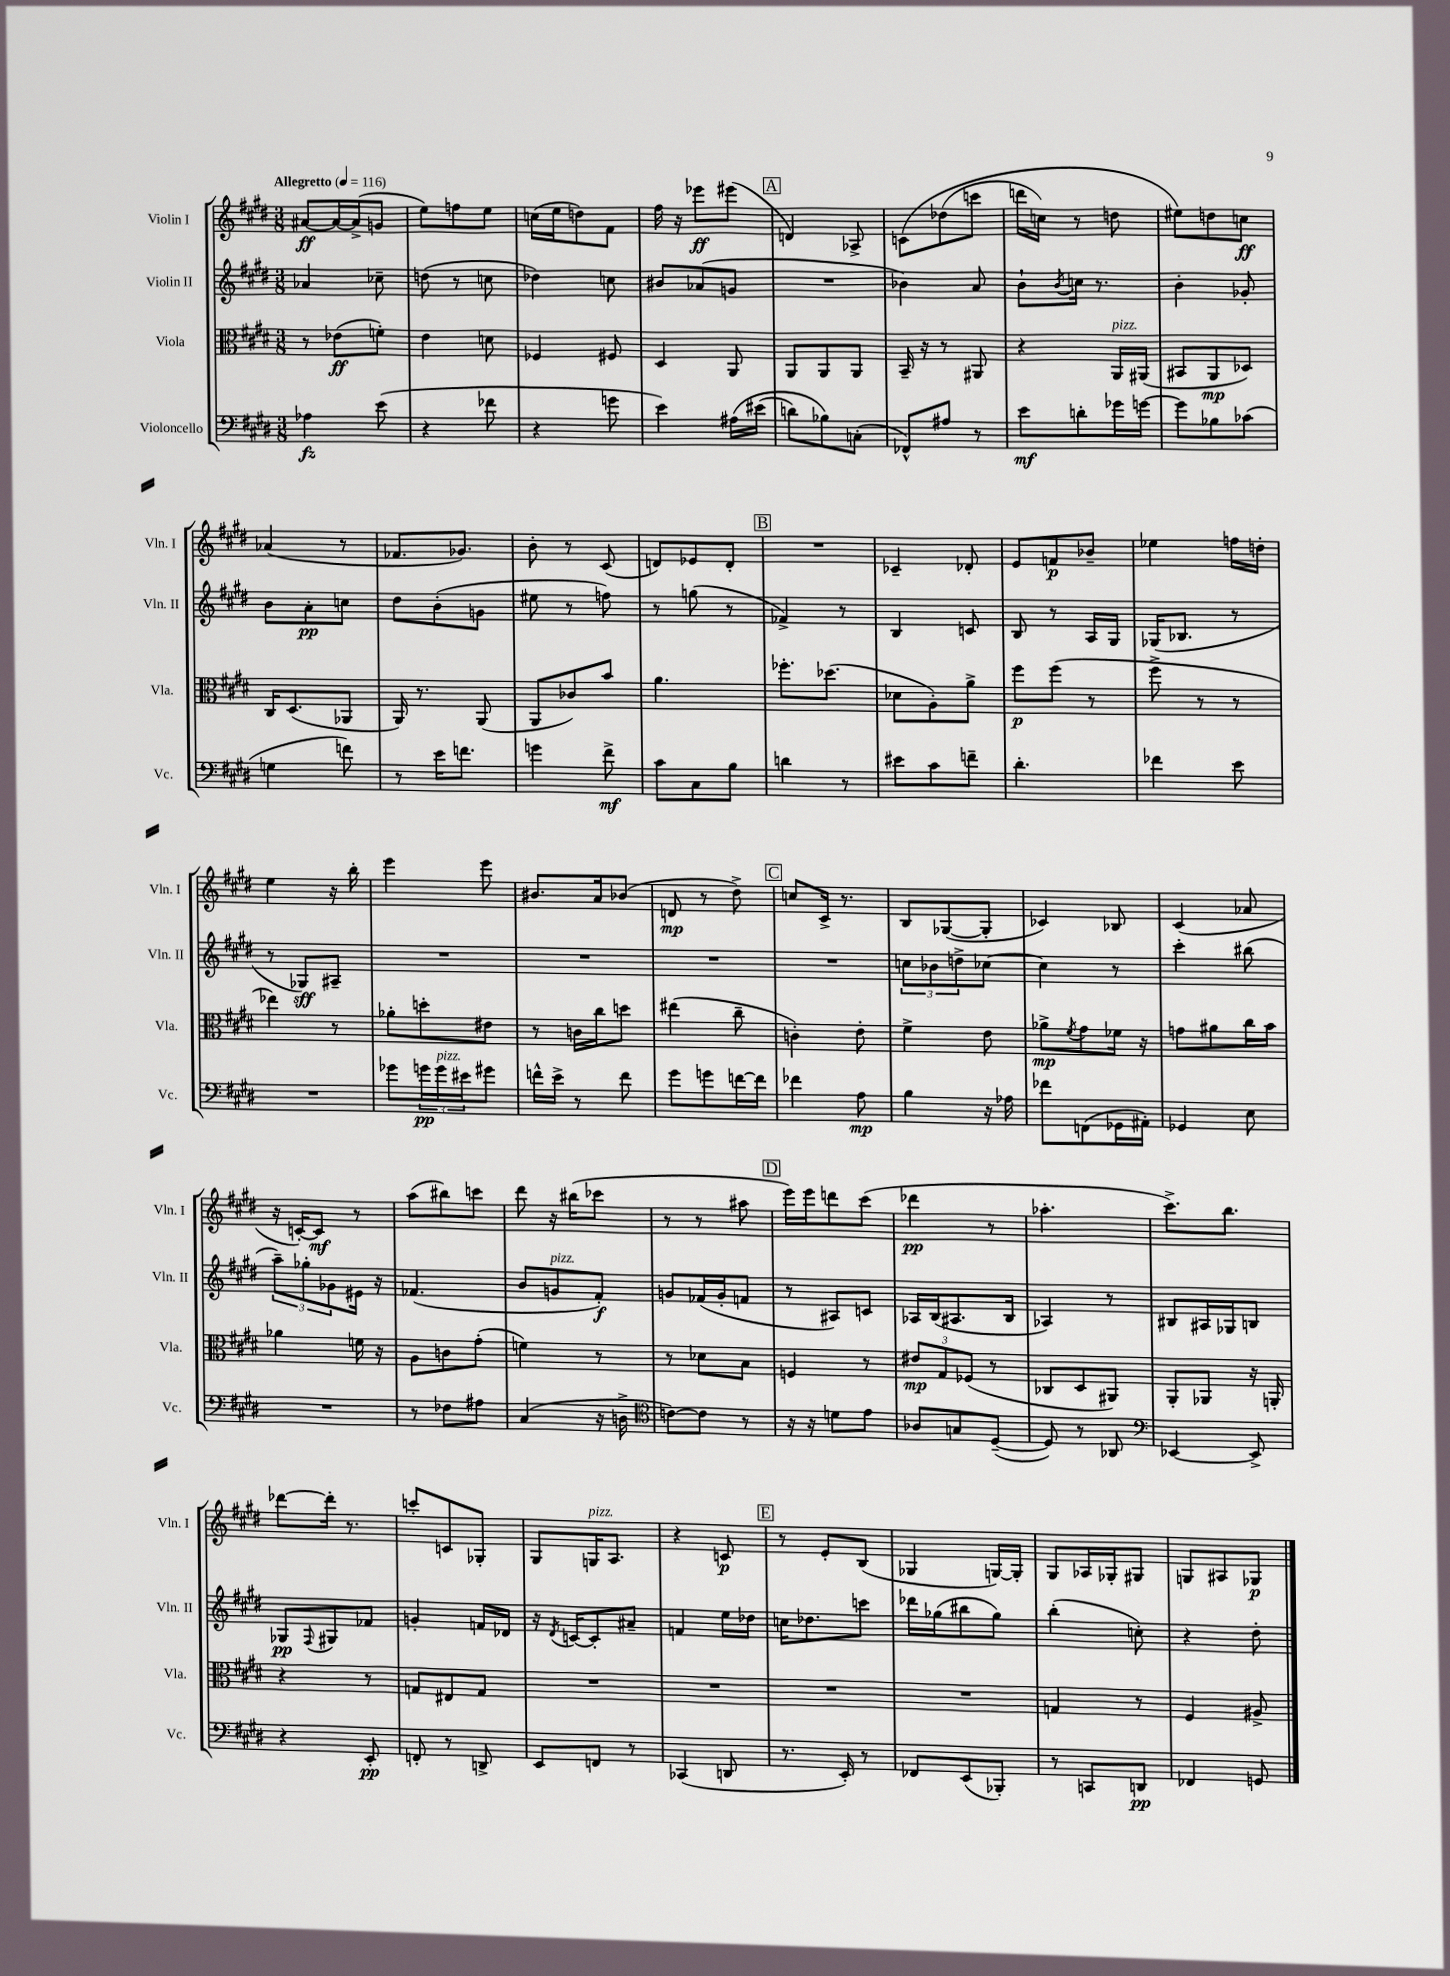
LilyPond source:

<<
\new StaffGroup <<
\new Staff = "s0" \with { instrumentName = "Violin I" shortInstrumentName = "Vln. I" } {
    \clef treble \key e \major \numericTimeSignature \time 3/8 \tempo "Allegretto" 4 = 116
    ais'8~\ff ais'16~ ais'16->( g'8 |
    e''8) f''8 e''8 |
    c''16( e''16 d''8) fis'8 |
    fis''16 r16 ees'''8\ff eis'''8( |
    \mark \markup { \box "A" } d'4) aes8-> |
    c'8\( des''8( c'''8 |
    d'''16 c''16) r8 d''8 |
    eis''8\) d''8 c''8\ff |
    aes'4( r8 |
    fes'8. ges'8.) |
    b'8-. r8 cis'8( |
    d'8) ees'8 d'8-. |
    \mark \markup { \box "B" } R4. |
    ces'4-- des'8-. |
    e'8 f'8\p bes'8-- |
    ees''4 f''16 d''16-. |
    e''4 r16 b''16-. |
    e'''4 e'''8 |
    bis'8. a'16 bes'8( |
    d'8\mp r8 dis''8->) |
    \mark \markup { \box "C" } c''8 cis'16-> r8. |
    b8 ges8~( ges8-. |
    ces'4) bes8 |
    cis'4( aes'8 |
    r16 c'16~-.) c'8\mf r8 |
    a''8( bis''8) c'''8 |
    dis'''8 r16 bis''16( ces'''8 |
    r8 r8 ais''8 |
    \mark \markup { \box "D" } e'''16) e'''16 d'''8 cis'''8( |
    des'''4\pp r8 |
    aes''4.-. |
    cis'''8.->) b''8. |
    des'''8~ des'''16-. r8. |
    c'''8-. c'8 ges8-. |
    gis8 g16^\markup { \italic "pizz." } a8. |
    r4 c'8\p |
    \mark \markup { \box "E" } r8 e'8-. b8( |
    ges4 g16~) g16-. |
    gis8 aes16 ges16-. gis8 |
    g8 ais8 ges8\p \bar "|." |
}
\new Staff = "s1" \with { instrumentName = "Violin II" shortInstrumentName = "Vln. II" } {
    \clef treble \key e \major \numericTimeSignature \time 3/8
    aes'4 ces''8-- |
    d''8( r8 c''8 |
    des''4) c''8 |
    bis'8 aes'8( g'8 |
    \mark \markup { \box "A" } R4. |
    bes'4) a'8 |
    b'8-! \acciaccatura { b'8 } c''16 r8. |
    b'4-. ges'8-. |
    b'8 a'8-.\pp c''8 |
    dis''8 b'8-.( g'8 |
    eis''8 r8 f''8) |
    r8 g''8( r8 |
    \mark \markup { \box "B" } fes'4->) r8 |
    b4 c'8 |
    b8 r8 a16 gis16 |
    ges16( bes8. r8 |
    r8 ges8\sff) ais8-- |
    R4. |
    R4. |
    R4. |
    \mark \markup { \box "C" } R4. |
    \tuplet 3/2 { c''8 bes'8 d''8-> } ces''8~ |
    ces''4 r8 |
    cis'''4-. bis''8( |
    \tuplet 3/2 { a''8--) ges''8-. ges'8 } eis'16 r16 |
    fes'4.( |
    b'8 g'8^\markup { \italic "pizz." } fis'8-.\f) |
    g'8 fes'16( g'16-. f'8 |
    \mark \markup { \box "D" } r8 ais8) c'8 |
    aes16 b16( ais8. b16 |
    aes4) r8 |
    bis8 ais16 ges16 b8 |
    ges8\pp \appoggiatura { fis8 } gis8 fes'8 |
    g'4-. f'16 des'16 |
    r16 \acciaccatura { dis'8 } c'16~ c'8-. ais'8-- |
    f'4 e''16 des''16 |
    \mark \markup { \box "E" } c''16 des''8. c'''8 |
    des'''16 ges''16( bis''8 ges''8) |
    b''4-.( c''8-.) |
    r4 dis''8-. \bar "|." |
}
\new Staff = "s2" \with { instrumentName = "Viola" shortInstrumentName = "Vla." } {
    \clef alto \key e \major \numericTimeSignature \time 3/8
    r8 ees'8\ff( f'8-.) |
    e'4 d'8 |
    fes4 fis8 |
    dis4 a,8 |
    \mark \markup { \box "A" } a,8 a,8 a,8 |
    b,16-- r16 r8 ais,8 |
    r4 a,16^\markup { \italic "pizz." } ais,16( |
    bis,8 a,8\mp des8) |
    cis16 dis8.( aes,8 |
    a,16) r8. a,8( |
    a,8 ces'8) b'8 |
    a'4. |
    \mark \markup { \box "B" } fes''8.-. des''8.( |
    des'8 a8-.) a'8-> |
    fis''8\p fis''8( r8 |
    fis''8-> r8 r8 |
    ees''4) r8 |
    aes'8-. d''8-. eis'8 |
    r8 c'16 cis''16 d''8 |
    eis''4( cis''8-- |
    \mark \markup { \box "C" } c'4-.) e'8-. |
    fis'4-> e'8 |
    aes'8->\mp \acciaccatura { fis'8 } gis'8 fes'16 r16 |
    g'8 ais'8 cis''16 b'16 |
    aes'4 f'16 r16 |
    a8 c'8 gis'8-.( |
    f'4) r8 |
    r8 des'8 b8 |
    \mark \markup { \box "D" } f4 r8 |
    \tuplet 3/2 { eis'8\mp gis8 fes8( } r8 |
    ces8 dis8 ais,8) |
    a,8-. aes,8 r16 a,16-. |
    r4 r8 |
    g8 eis8 g8 |
    R4. |
    R4. |
    \mark \markup { \box "E" } R4. |
    R4. |
    g4 r8 |
    fis4 ais8-> \bar "|." |
}
\new Staff = "s3" \with { instrumentName = "Violoncello" shortInstrumentName = "Vc." } {
    \clef bass \key e \major \numericTimeSignature \time 3/8
    aes4\fz e'8( |
    r4 fes'8 |
    r4 g'8 |
    e'4) ais16\( eis'16( |
    \mark \markup { \box "A" } d'8) bes8\) c8-.( |
    fes,8-^) ais8 r8 |
    e'8\mf d'8-. ges'16 g'16~ |
    g'8 bes8 ces'8( |
    g4 f'8) |
    r8 e'16 f'8. |
    g'4 fis'8->\mf |
    cis'8 cis8 b8 |
    \mark \markup { \box "B" } d'4 r8 |
    eis'8 cis'8 f'8-- |
    dis'4.-. |
    fes'4 e'8 |
    R4. |
    ges'8 \tuplet 3/2 { g'16\pp g'16^\markup { \italic "pizz." } eis'16 } gis'8 |
    f'16-^ e'16-> r8 f'8 |
    gis'8 g'8 f'16~ f'16 |
    \mark \markup { \box "C" } fes'4 a8\mp |
    b4 r16 aes16 |
    fes'8 f,8( ges,16 ais,16-.) |
    ges,4 e8 |
    R4. |
    r8 fes8 ais8 |
    cis4( r16 d16-> |
    \clef tenor c'8~) c'8 r8 |
    \mark \markup { \box "D" } r16 r16 d'8 e'8 |
    aes8 g8 dis8~--( |
    dis8) r8 aes,8 |
    \clef bass ees,4~ ees,8-> |
    r4 e,8-.\pp |
    f,8-. r8 d,8-> |
    e,8 f,8 r8 |
    ces,4( d,8 |
    \mark \markup { \box "E" } r8. e,16-.) r8 |
    fes,8 e,8( bes,,8-.) |
    r8 c,8 d,8\pp |
    fes,4 g,8 \bar "|." |
}
>>
>>
\layout { \context { \Score \remove "Bar_number_engraver" } }
